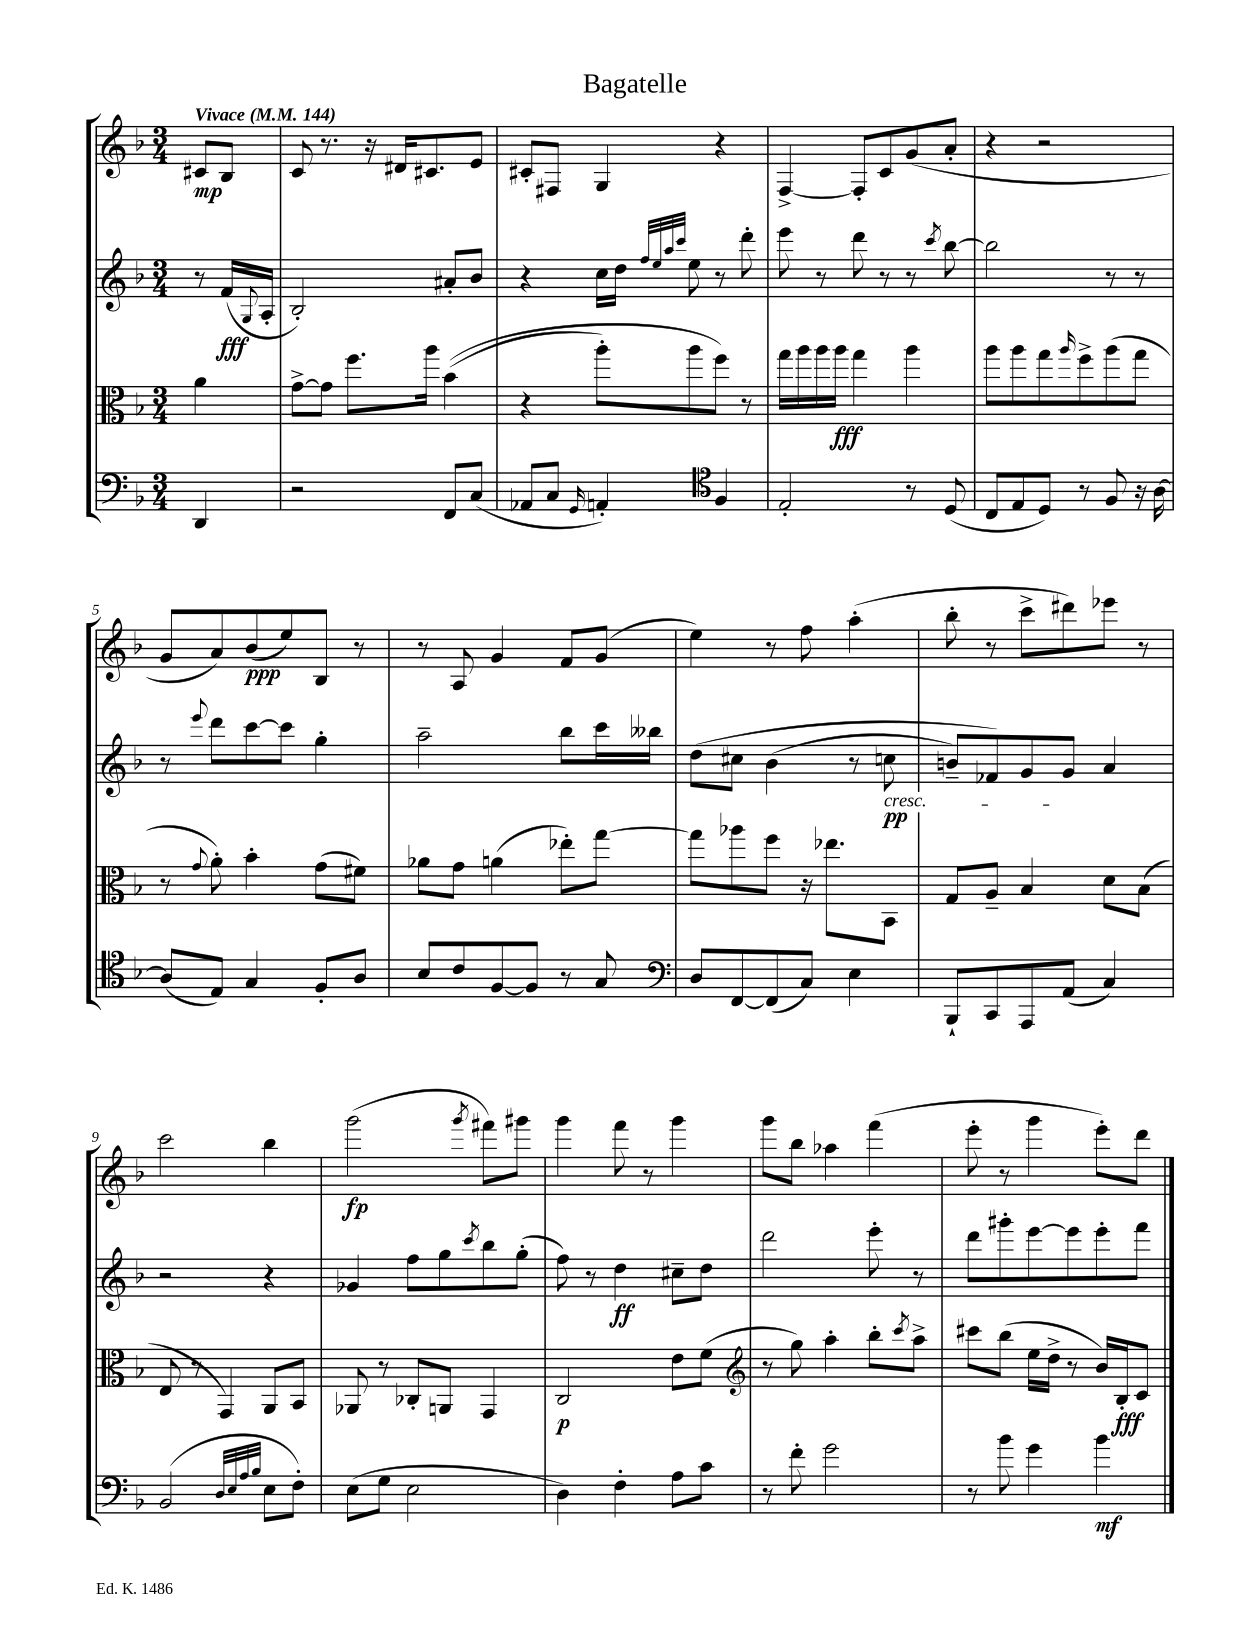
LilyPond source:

\header { title = "Bagatelle" }
<<
\new StaffGroup <<
\new Staff = "s0" {
    \clef treble \key f \major \numericTimeSignature \time 3/4 \partial 4 \tempo "Vivace" 4 = 144
    cis'8\mp bes8 |
    c'8 r8. r16 dis'16 cis'8. e'8 |
    cis'8-. fis8 g4 r4 |
    f4~-> f8-. c'8 g'8( a'8-. |
    r4 r2 |
    g'8 a'8) bes'8\ppp( e''8) bes8 r8 |
    r8 a8 g'4 f'8 g'8( |
    e''4) r8 f''8 a''4-.( |
    bes''8-. r8 c'''8-> dis'''8) ees'''8 r8 |
    c'''2 bes''4 |
    g'''2\fp( \acciaccatura { g'''8 } fis'''8) gis'''8 |
    g'''4 f'''8 r8 g'''4 |
    g'''8 bes''8 aes''4 f'''4( |
    e'''8-. r8 g'''4 e'''8-.) d'''8 \bar "|." |
}
\new Staff = "s1" {
    \clef treble \key f \major \numericTimeSignature \time 3/4 \partial 4
    r8 f'16\fff( \appoggiatura { g8 } a16-. |
    bes2-.) ais'8-. bes'8 |
    r4 c''16 d''16 \grace { f''32 e''32 a''32 c'''32 } e''8 r8 d'''8-. |
    e'''8 r8 d'''8 r8 r8 \acciaccatura { c'''8 } bes''8~ |
    bes''2 r8 r8 |
    r8 \appoggiatura { e'''8 } d'''8 c'''8~ c'''8 g''4-. |
    a''2-- bes''8 c'''16 beses''16 |
    d''8\( cis''8 bes'4( r8 c''8\pp\cresc |
    b'8--) fes'8\) g'8 g'8\! a'4 |
    r2 r4 |
    ges'4 f''8 g''8 \acciaccatura { c'''8 } bes''8 g''8-.( |
    f''8) r8 d''4\ff cis''8-- d''8 |
    d'''2 e'''8-. r8 |
    d'''8 gis'''8-. e'''8~ e'''8 e'''8-. f'''8 \bar "|." |
}
\new Staff = "s2" {
    \clef alto \key f \major \numericTimeSignature \time 3/4 \partial 4
    a'4 |
    g'8~-> g'8 f''8. a''16 bes'4(\( |
    r4 a''8-.) a''8 f''8\) r8 |
    g''16 a''16 a''16 a''16\fff g''4 a''4 |
    a''8 a''8 g''8 \grace { a''16 } f''8-> a''8( g''8 |
    r8 \appoggiatura { g'8 } a'8-.) bes'4-. g'8( fis'8) |
    aes'8 g'8 a'4( ees''8-.) g''8~ |
    g''8 aes''8 f''8 r16 ees''8. bes,8 |
    g8 a8-- bes4 d'8 bes8( |
    e8 r8 g,4) a,8 bes,8 |
    aes,8 r8 ces8-. a,8 g,4 |
    c2\p e'8 f'8( |
    \clef treble r8 g''8) a''4-. bes''8-. \acciaccatura { c'''8 } a''8-> |
    cis'''8 bes''8( e''16 d''16-> r8 bes'16) bes16-.\fff c'8 \bar "|." |
}
\new Staff = "s3" {
    \clef bass \key f \major \numericTimeSignature \time 3/4 \partial 4
    d,4 |
    r2 f,8 c8( |
    aes,8 c8 \grace { g,16 } a,4-.) \clef tenor f4 |
    e2-. r8 d8( |
    c8 e8 d8) r8 f8 r16 a16~ |
    a8( e8) g4 f8-. a8 |
    bes8 c'8 f8~ f8 r8 g8 |
    \clef bass d8 f,8~ f,8( c8) e4 |
    bes,,8-! c,8 a,,8 a,8( c4) |
    bes,2( \grace { d32 e32 a32 bes32 } e8 f8-.) |
    e8( g8 e2 |
    d4) f4-. a8 c'8 |
    r8 f'8-. g'2 |
    r8 bes'8 g'4 bes'4\mf \bar "|." |
}
>>
>>
